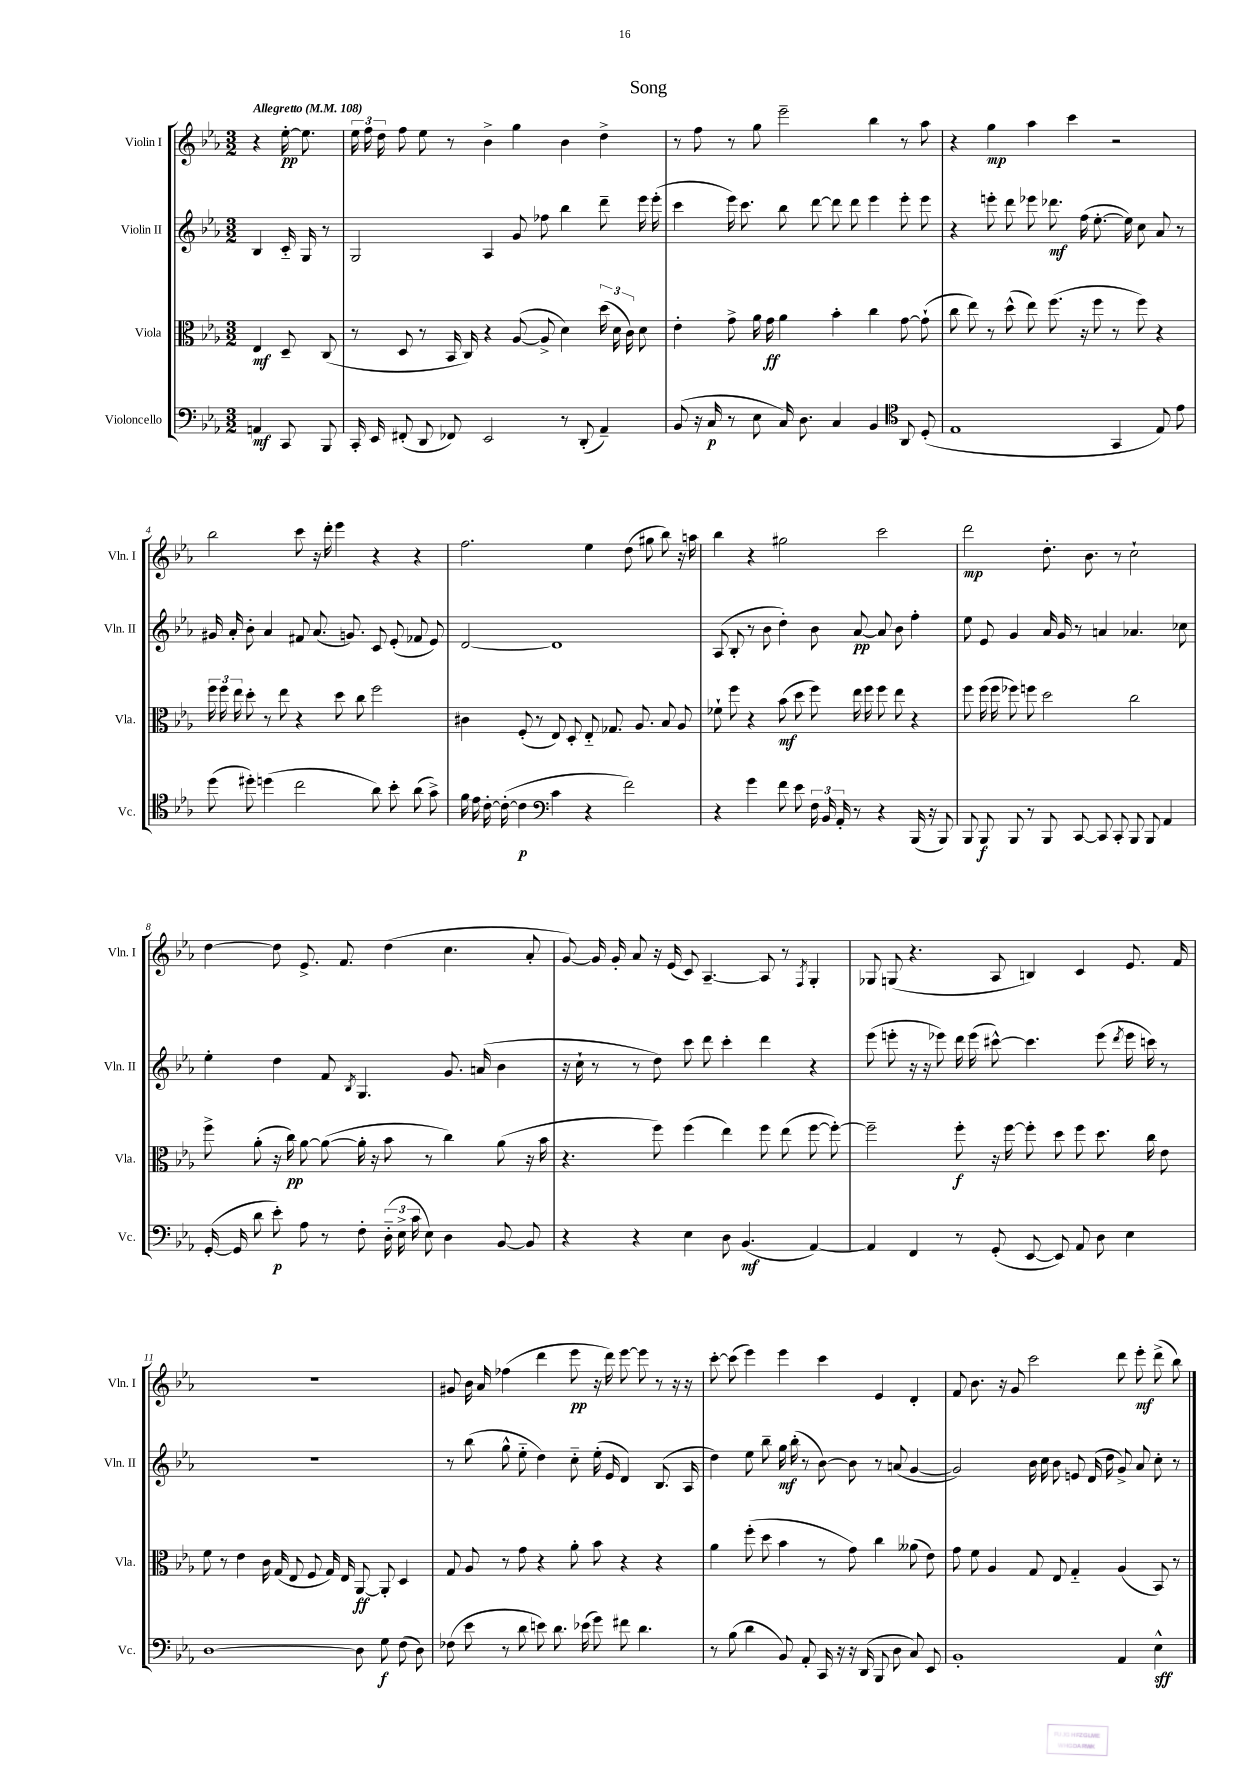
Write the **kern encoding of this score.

**kern	**kern	**kern	**kern
*staff4	*staff3	*staff2	*staff1
*clefF4	*clefC3	*clefG2	*clefG2
*k[b-e-a-]	*k[b-e-a-]	*k[b-e-a-]	*k[b-e-a-]
*M3/2	*M3/2	*M3/2	*M3/2
*MM108	*MM108	*MM108	*MM108
4AA/	4E-/	4B-/	4r
8CC/	8D~/	16c'~/	[16ee-'\
.	.	16G/	8.ee-\]
8BBB-/	(8C/	8r	.
=	=	=	=
16CC'/	8r	2G/	24ee-\
.	.	.	24ff\
16EE-/	.	.	.
.	.	.	24dd\
(8FF#'/	8D/	.	8ff\
8DD/	8r	.	8ee-\
8FF-/)	16BB-/	.	8r
.	16C/)	.	.
2EE-/	4r	4A-/	4b-^\
.	([8A-/	8g/	4gg\
.	8A-^/]	8ff-\	.
8r	4d\)	4bb-\	4b-\
(8DD'/	.	.	.
4AA-~/)	(24dd\	8ddd~\	4dd^\
.	24d\	.	.
.	24c\)	.	.
.	8d\	16eee-\	.
.	.	(16eee-'\	.
=	=	=	=
(8BB-/	4e-'\	4ccc\	8r
16r	.	.	8ff\
16C/	.	.	.
8r	8g^\	16eee-\)	8r
.	.	8.ccc\	.
8E-\	16a-\	.	8gg\
.	16g\	.	.
16C/)	4a-\	8bb-\	2eee-~\
8.D\	.	.	.
.	.	[8ddd\	.
4C/	4b-'\	8ddd\]	.
.	.	8ddd\	.
4BB-/	4cc\	4eee-\	4bb-\
*clefC4	*	*	*
8AA-/	[8g\	8eee-'\	8r
(8D'/	(8g`\]	8eee-\	8aa-\
=	=	=	=
1E-	8cc\	4r	4r
.	8ee-\)	.	.
.	8r	8eee'\	4gg\
.	(8dd^^\	8ddd\	.
.	8ee-\)	8eee-\	4aa-\
.	(8.ff\	8.ddd-\	.
.	.	.	4ccc\
.	16r	(16ff\	.
.	8ff\	[8.ee-'\	.
4GG/	8r	.	2r
.	.	16ee-\])	.
.	8ff\)	8cc\	.
8E-/)	4r	8a-/	.
8e-\	.	8r	.
=	=	=	=
(8dd\	24ff\	16g#/	2bb-\
.	24ff\	.	.
.	.	16a-'/	.
.	24ee-\	.	.
8dd#'\)	8dd'\	8b-'\	.
(4dd\	8r	4a-/	.
.	8ee-\	.	.
2cc\	4r	8f#/	8ccc\
.	.	(8.a-/	16r
.	.	.	16ddd'\
.	8dd\	.	4eee-\
.	.	8.g/)	.
.	8cc\	.	.
8a-\)	2ff\	8c/	4r
8b-'\	.	(8e-'/	.
(8a-\	.	8f-/	4r
8g^\)	.	8e-/)	.
=	=	=	=
16f\	4c#\	[2d/	2.ff\
16e-\	.	.	.
[16c'\	.	.	.
(16c'\_	.	.	.
4c\]	(8F'/	.	.
.	8r	.	.
*clefF4	*	*	*
4c\	8E-/)	1d]	.
.	8D'/	.	.
4r	8E-'~/	.	4ee-\
.	8.G-/	.	.
2f\)	.	.	(8dd\
.	8.A-/	.	.
.	.	.	8gg#\
.	8B-/	.	8bb-\)
.	8A-/	.	16r
.	.	.	16aa\
=	=	=	=
4r	8f-`\	(8A-/	4bb-\
.	8ff\	8B-'/	.
4g\	4r	8r	4r
.	.	8b-\	.
8f\	(8b-\	4dd'\)	2gg#\
8e-\	8dd\	.	.
24F\	8ff\)	8b-\	.
24BB-/	.	.	.
24AA-'/	.	.	.
8r	16ee-\	[8a-/	.
.	16ff\	.	.
4r	8ff\	8a-/]	2ccc\
.	8ee-\	8b-\	.
(16BBB-/	4r	4ff'\	.
16r	.	.	.
8BBB-/)	.	.	.
=	=	=	=
8BBB-/	8ff\	8ee-\	2ddd\
8BBB-/	(16ff\	8e-/	.
.	16ff\	.	.
8BBB-/	8ff-\)	4g/	.
8r	8ff\	.	.
8BBB-/	2dd\	16a-/	8.dd'\
.	.	16g/	.
[8CC/	.	8r	.
.	.	.	8.b-\
8CC/]	.	4a/	.
8CC'/	.	.	8r
8BBB-/	2cc\	4.a-/	2cc`\
8BBB-/	.	.	.
4AA-/	.	.	.
.	.	8cc-\	.
=	=	=	=
([16GG'/	8ff^\	4ee-'\	[4dd\
16GG/]	.	.	.
8d\	(8a-'\	.	.
8e-'\)	16r	4dd\	8dd\]
.	16cc\)	.	.
8A-\	[8a-\	.	8.e-^/
8r	(8a-\_	8f/	.
.	.	.	8.f/
.	.	8qB-/	.
8F'\	16a-'\]	4.G/	.
.	16r	.	.
(24D'~\	8b-\	.	(4dd\
24E-^\	.	.	.
24c\	.	.	.
8E-\)	8r	.	.
4D\	4cc\)	8.g/	4.cc\
.	.	(16a/	.
[8BB-/	(8a-\	4b-\	.
8BB-/]	16r	.	8a-'/
.	16b-\	.	.
=	=	=	=
4r	4.r	16r	[8g/)
.	.	16cc`\	.
.	.	8r	16g/]
.	.	.	16g'/
4r	.	8r	8a-/
.	8ff\)	8dd\)	16r
.	.	.	(16e-/
4E-\	(4ff\	8ccc\	8c/)
.	.	8ddd\	[4.A-~/
8D\	4ee-\)	4ccc'\	.
(4.BB-/	.	.	.
.	8ff\	4ddd\	8A-/]
.	(8ee-\	.	8r
.	.	.	8qF/
[4AA-/)	[8ff\	4r	4G'/
.	8ff'\_)	.	.
=	=	=	=
4AA-/]	2ff~\]	(8eee-\	8G-/
.	.	8eee'\	(8G/
4FF/	.	16r	4.r
.	.	16r	.
.	.	8eee-\)	.
8r	8ff'\	16ddd\	.
.	.	(16eee-\	.
(8GG'/	16r	[8ccc#^^\)	8A-/
.	[16ff\	.	.
[8EE-/	8ff'\]	4.ccc#\]	4B/)
8EE-/])	8dd\	.	.
8AA-/	8ff\	.	4c/
8D\	8.dd\	(8eee-\	.
.	.	8qddd/	.
4E-\	.	16eee-\	8.e-/
.	16cc\	16ccc\)	.
.	8e-\	8r	.
.	.	.	16f/
=	=	=	=
[1D	8f\	1.r	1.r
.	8r	.	.
.	4e-\	.	.
.	16c\	.	.
.	(16G/	.	.
.	8E-/	.	.
.	8F/	.	.
.	16G/)	.	.
.	16E-/	.	.
8D\]	[8AA-/	.	.
8G\	8AA-'/]	.	.
(8F\	4D/	.	.
8D\)	.	.	.
=	=	=	=
(8F-\	8G/	8r	8g#/
8e-\	8A-/	(8bb-\	16b-\
.	.	.	16a-/
8r	8r	8gg^^\	(4ff-\
8d\	8g\	8ee-'~\	.
8e\)	4r	4dd\)	4ddd\
8.d\	.	.	.
.	8a-'\	8cc'~\	8eee-\
(16e-\	.	.	.
8g\)	8b-\	(16ee-'\	16r
.	.	16e-/	16ddd\)
8f#\	4r	4d/)	[8eee-\
4.d\	.	.	8eee-\]
.	4r	(8.B-/	8r
.	.	.	16r
.	.	16A-/	16r
=	=	=	=
8r	4a-\	4dd\)	[8ccc'\
(8B-\	.	.	(8ccc\]
4d\	(8ff'\	8ee-\	4eee-\)
.	8dd\	8bb-~\	.
8BB-/)	4b-\	16gg\	4eee-\
.	.	(16bb-'\	.
8AA-'/	.	8r	.
16CC/	8r	[8b-\)	4ccc\
16r	.	.	.
16r	8g\)	8b-\]	.
(16DD/	.	.	.
8BBB-/	4cc\	8r	4e-/
8D\	.	(8a/	.
8C/)	(8a--\	[4g/	4d'/
8EE-/	8e-\)	.	.
=	=	=	=
1BB-'	8g\	2g/])	8f/
.	8f\	.	8.b-\
.	4A-/	.	.
.	.	.	16r
.	.	.	8g/
.	8G/	16b-\	2ccc\
.	.	16cc\	.
.	8E-/	8b-\	.
.	4G'~/	8e/	.
.	.	(16d/	.
.	.	16dd\	.
4AA-/	(4A-/	8g^/)	8ddd\
.	.	8a-/	8eee-'\
4E-^^\	8BB-/)	8cc'\	(8ddd^\
.	8r	8r	8bb-\)
==	==	==	==
*-	*-	*-	*-
